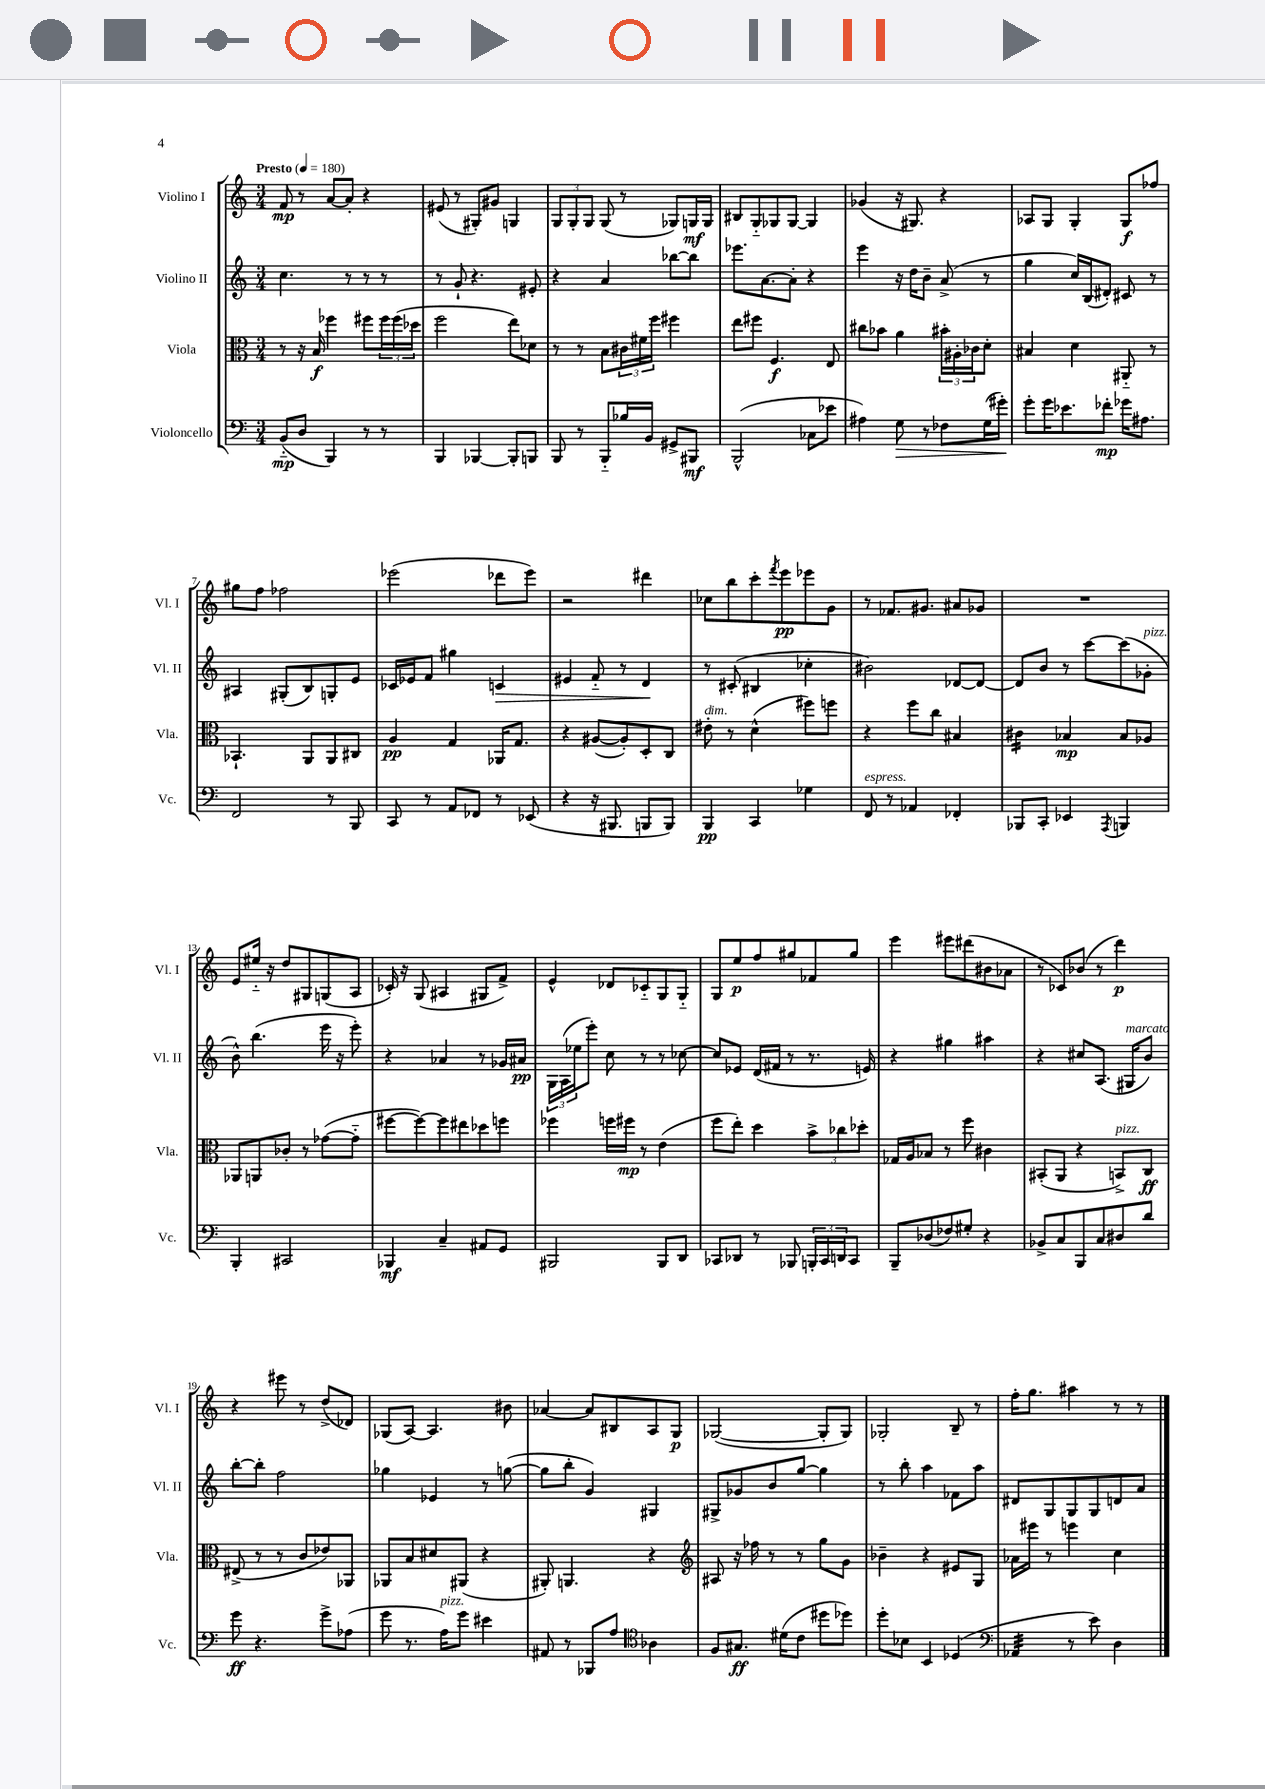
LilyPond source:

<<
\new StaffGroup <<
\new Staff = "s0" \with { instrumentName = "Violino I" shortInstrumentName = "Vl. I" } {
    \clef treble \key c \major \numericTimeSignature \time 3/4 \tempo "Presto" 4 = 180
    f'8\mp r8 a'8~ a'8-. r4 |
    eis'8( r8 gis8-.) gis'8 g4 |
    \tuplet 3/2 { g8 g8-. g8 } g8( r8 ges8) g16\mf g16 |
    bis8 g8-_ ges8 ges8~ ges4 |
    ges'4( r16 gis8.) r4 |
    aes8 g8 g4-. g8\f fes''8 |
    gis''8 f''8 fes''2 |
    ees'''2( des'''8 ees'''8) |
    r2 dis'''4 |
    ces''8 b''8 c'''8-. \acciaccatura { f'''8 } e'''8\pp ees'''8 g'8 |
    r8 fes'8. gis'8. ais'8 ges'8 |
    R2. |
    e'8 eis''16-_ r16 d''8 gis8 g8( a8 |
    ces'16-.) r16 g8( ais4 gis8 f'8->) |
    e'4-^ des'8 ces'8-_ g8 g8-_ |
    g8 e''8\p f''8 gis''8 fes'8 gis''8 |
    e'''4 eis'''8 dis'''8( bis'8 aes'8 |
    r8 ces'8) bes'8( r8 d'''4\p) |
    r4 eis'''8 r8 d''8->( des'8) |
    ges8( a8~) a4. bis'8 |
    aes'4~ aes'8 bis8 a8 g8\p |
    ges2~( ges8-. ges8) |
    ges2-. b8-- r8 |
    f''16-. g''8. ais''4 r8 r8 \bar "|." |
}
\new Staff = "s1" \with { instrumentName = "Violino II" shortInstrumentName = "Vl. II" } {
    \clef treble \key c \major \numericTimeSignature \time 3/4
    c''4. r8 r8 r8 |
    r8 g'8-! r4. eis'8-. |
    r4 a'4 bes''8~ bes''8 |
    ees'''8. a'8.~ a'8-. r4 |
    e'''4 r16 d''16 b'8-- a'8->( r8 |
    g''4 c''16) b16( dis'8-.) cis'8 r8 |
    ais4 gis8-.( b8) g8-. e'8 |
    ces'16 ees'16 f'8 gis''4 c'4\> |
    eis'4 f'8-_ r8 d'4\! |
    r8 cis'8-.( bis4 ces''4-. |
    bis'2) des'8~ des'8~ |
    des'8 b'8 r8 c'''8~ c'''8( ges'8-.^\markup { \italic "pizz." } |
    b'8-^) b''4.( e'''16 r16 e'''8-.) |
    r4 aes'4 r8 ges'16 ais'16\pp |
    \tuplet 3/2 { g16 a16( ees''16 } e'''8-.) c''8 r8 r8 ces''8~ |
    ces''8 ees'8 d'16( fis'16 r8 r8. e'16) |
    r4 gis''4 ais''4 |
    r4 cis''8 a8.( gis16^\markup { \italic "marcato" } b'8) |
    b''8~-. b''8-. f''2 |
    ges''4 ees'4 r8 g''8~( |
    g''8 b''8-. g'4) gis4 |
    gis8-> ges'8 b'8 g''8~ g''4 |
    r8 b''8-. a''4 fes'8 a''8 |
    dis'8 g8 g8 g8 d'8 a'8 \bar "|." |
}
\new Staff = "s2" \with { instrumentName = "Viola" shortInstrumentName = "Vla." } {
    \clef alto \key c \major \numericTimeSignature \time 3/4
    r8 r16 b16\f fes''4 fis''8 \tuplet 3/2 { fis''16 fis''16( des''16 } |
    f''2 e''8) des'8 |
    r8 r8 b8 \tuplet 3/2 { cis'16 fis'16 f''16 } fis''4 |
    e''8 fis''8 f4.\f e8 |
    cis''8 bes'8 a'4 \tuplet 3/2 { bis'16-. ais16-. ces'16 } d'8-. |
    bis4 d'4 ais,8-_ r8 |
    bes,4.-! a,8 a,8 cis8 |
    a4\pp g4 aes,16 g8. |
    r4 ais8~( ais8-.) d8-. c8 |
    eis'8-.^\markup { \italic "dim." } r8 d'4-^( fis''8) f''8 |
    r4 f''8 c''8 bis4 |
    cis'4:16 bes4\mp bes8 aes8 |
    aes,8 a,8 ces'8-. r8 ges'8~( ges'8-_ |
    fis''8~ fis''8~) fis''8 eis''8 des''8 f''8 |
    fes''4 f''16 fis''16\mp r8 e'4( |
    f''8 e''8-.) d''4 \tuplet 3/2 { b'8-> ces''8 des''8-. } |
    ges16 a16 bes8 r8 f''8 cis'4 |
    bis,8-.( a,8 r4 b,8->^\markup { \italic "pizz." }) c8\ff |
    eis8->( r8 r8 c'8 ees'8) aes,8 |
    aes,8 b8 dis'8 ais,8( r4 |
    ais,8-.) a,4. r4 |
    \clef treble ais8 r16 fes''16 r8 r8 g''8 g'8 |
    bes'4-- r4 eis'8 g8 |
    aes'16 eis'''16 r8 e'''4 c''4 \bar "|." |
}
\new Staff = "s3" \with { instrumentName = "Violoncello" shortInstrumentName = "Vc." } {
    \clef bass \key c \major \numericTimeSignature \time 3/4
    b,8-_\mp( d8 b,,4) r8 r8 |
    b,,4 bes,,4~ bes,,8-. b,,8 |
    b,,8 r8 b,,8-_ bes16 b,16 gis,8-> bis,,8\mf |
    b,,2-^( ces8 ees'8 |
    ais4) g8\> r8 fes8 g16( gis'16-.\!) |
    g'8-. g'16 ees'8. fes'8-.\mp ges'16 ais8. |
    f,2 r8 b,,8 |
    c,8 r8 a,8 fes,8 r8 ees,8( |
    r4 r16 bis,,8. b,,8 b,,8) |
    b,,4\pp c,4 ges4 |
    f,8^\markup { \italic "espress." } r8 aes,4 fes,4-. |
    bes,,8 c,8-. ees,4 \acciaccatura { a,,8 } b,,4 |
    b,,4-. cis,2 |
    bes,,4\mf c4-- ais,8 g,8 |
    bis,,2 bis,,8 d,8 |
    ces,8 des,8 r8 bes,,8 \tuplet 3/2 { b,,16-. ces,16 d,16 } ces,8 |
    b,,8-- des8( fes8) gis8-. r4 |
    bes,8-> c8 b,,8 c8 dis8 d'8 |
    g'8\ff r4. g'8-> aes8( |
    g'8 r8. a16^\markup { \italic "pizz." }) g'8 eis'4 |
    ais,8 r8 bes,,8 a8 \clef tenor aes4 |
    f8 gis8.\ff dis'16( c'8 dis''8 des''8) |
    d''8-. bes8 b,4 des4( |
    \clef bass aes,4:32 r8 e'8) d4 \bar "|." |
}
>>
>>
